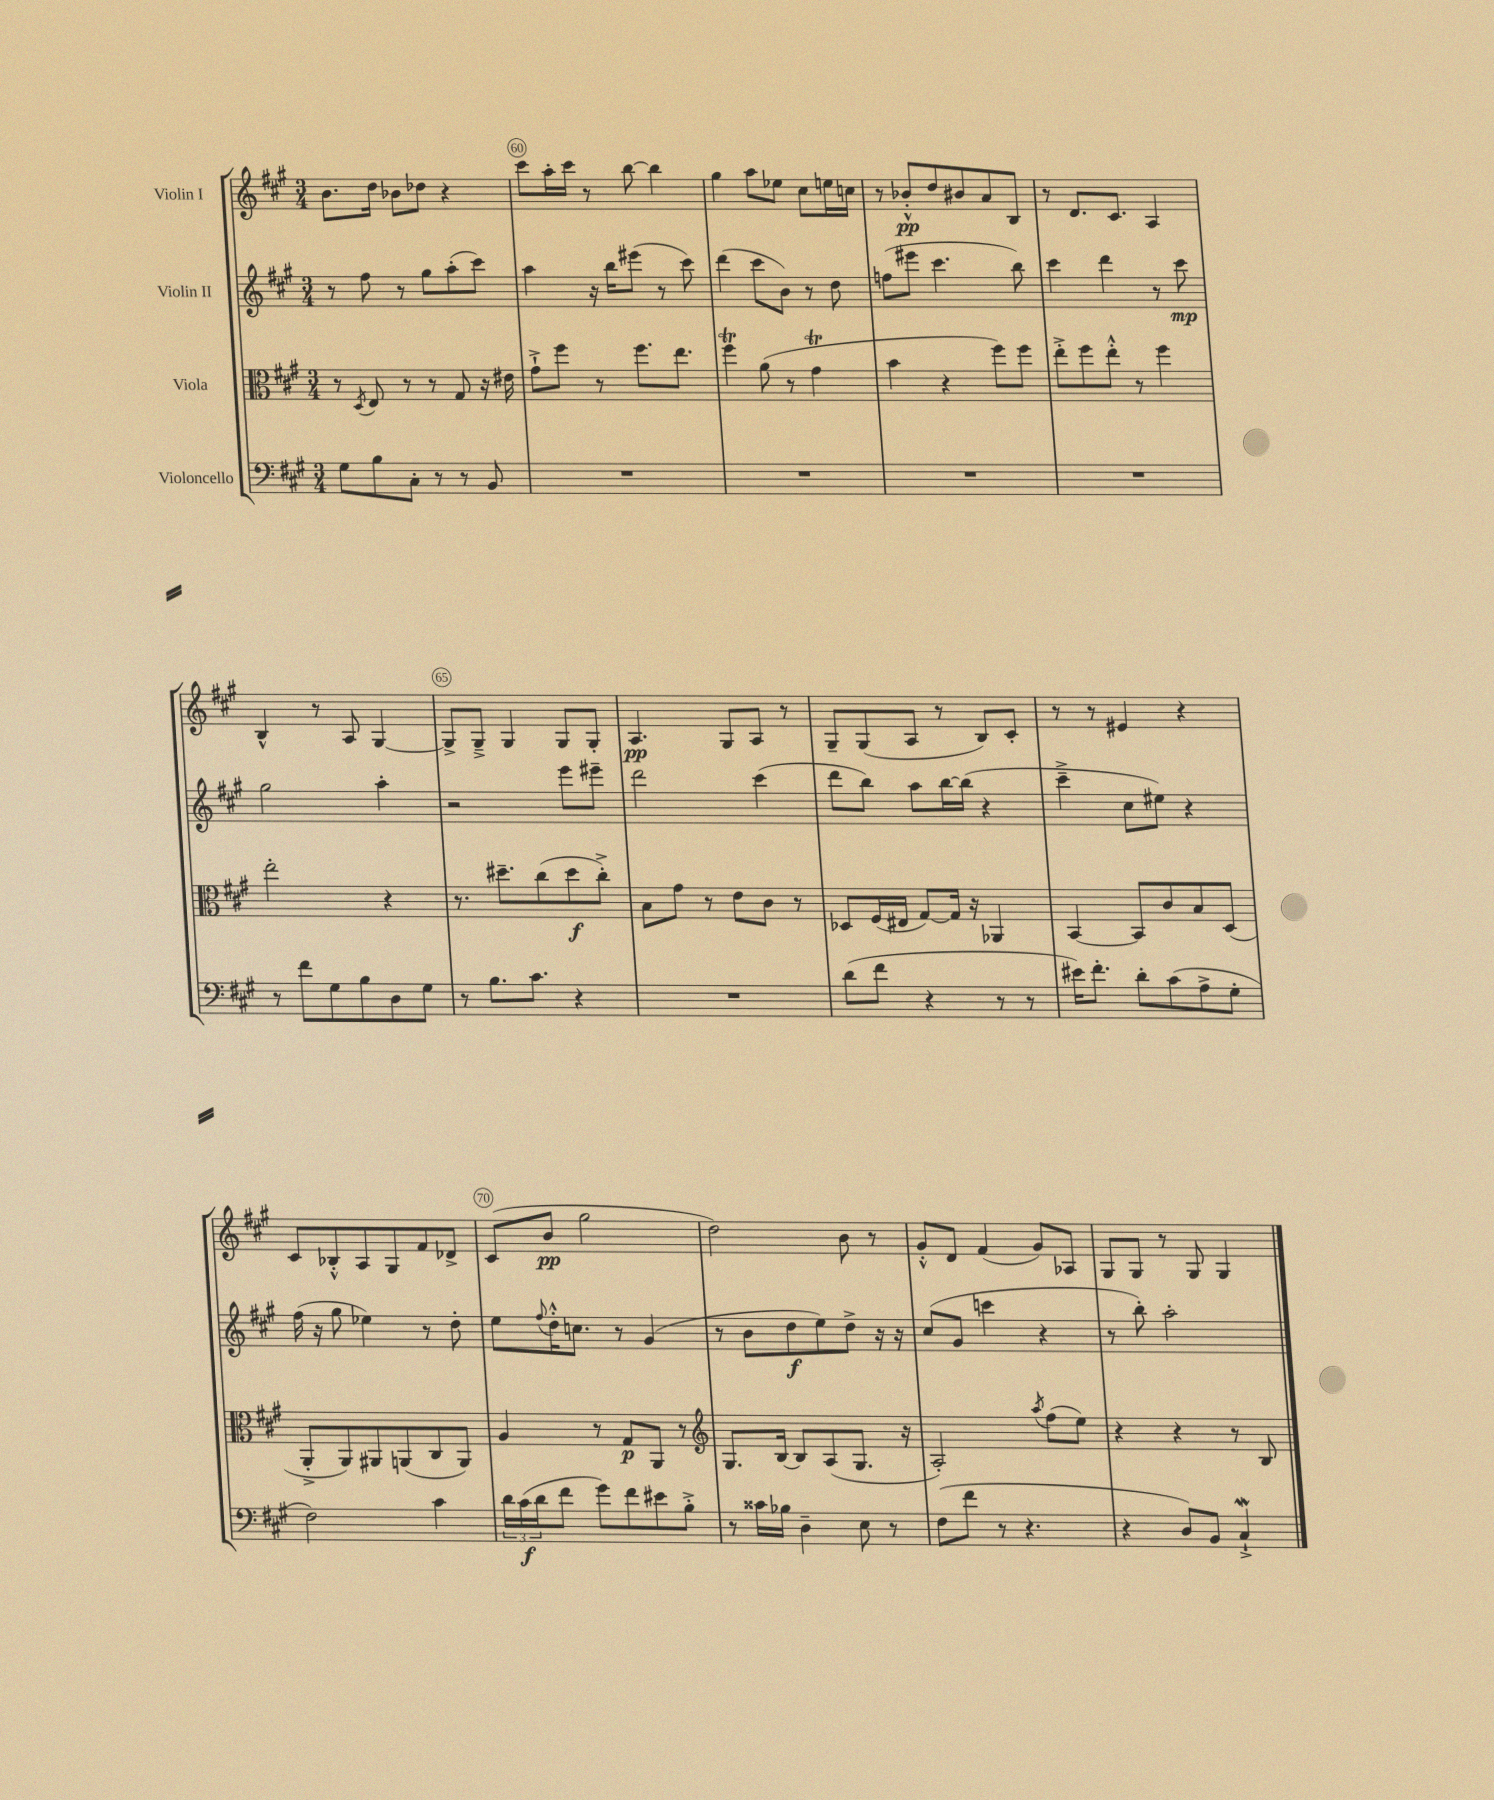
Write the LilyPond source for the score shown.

<<
\new StaffGroup <<
\new Staff = "s0" \with { instrumentName = "Violin I" } {
    \clef treble \key a \major \numericTimeSignature \time 3/4
    b'8. d''16 bes'8 des''8 r4 |
    cis'''8 a''16-. cis'''16 r8 b''8~ b''4 |
    gis''4 a''8 ees''8 cis''8 e''16 c''16 |
    r8 bes'8-.-^\pp d''8 bis'8 a'8 b8 |
    r8 d'8. cis'8. a4 |
    b4-^ r8 a8 gis4~ |
    gis8-> gis8---> gis4 gis8 gis8-. |
    a4.\pp gis8 a8 r8 |
    gis8-- gis8( a8 r8 b8) cis'8-. |
    r8 r8 eis'4 r4 |
    cis'8 bes8-.-^ a8 gis8 fis'8 des'8-> |
    cis'8( b'8\pp gis''2 |
    d''2) b'8 r8 |
    gis'8-.-^ d'8 fis'4( gis'8) aes8 |
    gis8 gis8 r8 gis8 gis4 \bar "|." |
}
\new Staff = "s1" \with { instrumentName = "Violin II" } {
    \clef treble \key a \major \numericTimeSignature \time 3/4
    r8 fis''8 r8 gis''8 a''8-.( cis'''8) |
    a''4 r16 b''16 eis'''8( r8 cis'''8) |
    d'''4( cis'''8 b'8) r8 d''8 |
    f''8( eis'''8 cis'''4. b''8) |
    cis'''4 d'''4 r8 cis'''8\mp |
    gis''2 a''4-. |
    r2 e'''8 eis'''8-- |
    d'''2 cis'''4( |
    d'''8 b''8) a''8 b''16~ b''16( r4 |
    cis'''4---> cis''8 eis''8) r4 |
    fis''16( r16 gis''8 ees''4) r8 d''8-. |
    e''8 \appoggiatura { fis''8 } d''16-.-^ c''8. r8 gis'4( |
    r8 b'8 d''8\f e''8) d''8-> r16 r16 |
    cis''8( gis'8 c'''4 r4 |
    r8 b''8-.) a''2-. \bar "|." |
}
\new Staff = "s2" \with { instrumentName = "Viola" } {
    \clef alto \key a \major \numericTimeSignature \time 3/4
    r8 \acciaccatura { d8 } e8 r8 r8 gis8 r16 eis'16 |
    gis'8-!-> fis''8 r8 fis''8. e''8. |
    fis''4\trill a'8( r8 gis'4\trill |
    b'4 r4 fis''8) fis''8 |
    e''8-.-> fis''8 e''8-.-^ r8 fis''4 |
    e''2-. r4 |
    r8. dis''8.-- cis''8( dis''8\f cis''8-.->) |
    b8 gis'8 r8 e'8 cis'8 r8 |
    des8 fis16( eis16 gis8~) gis16 r16 aes,4 |
    b,4~ b,8 cis'8 b8 d8( |
    a,8-.-> a,8) ais,8 a,8( cis8 a,8) |
    a4 r8 gis8\p a,8 r8 |
    \clef treble gis8. b16~ b8 a8( gis8. r16 |
    a2-.) \acciaccatura { a''8 } fis''8( e''8) |
    r4 r4 r8 b8 \bar "|." |
}
\new Staff = "s3" \with { instrumentName = "Violoncello" } {
    \clef bass \key a \major \numericTimeSignature \time 3/4
    gis8 b8 cis8-. r8 r8 b,8 |
    R2. |
    R2. |
    R2. |
    R2. |
    r8 fis'8 gis8 b8 d8 gis8 |
    r8 b8. cis'8. r4 |
    R2. |
    d'8( fis'8 r4 r8 r8 |
    eis'16) fis'8.-. d'8-. cis'8( a8-> gis8-. |
    fis2) cis'4 |
    \tuplet 3/2 { d'16 cis'16\f( d'16 } fis'8 gis'8) fis'8 eis'8 b8-.-> |
    r8 cisis'16 bes16 d4-- e8 r8 |
    fis8( fis'8 r8 r4. |
    r4 d8) b,8 cis4-!->\mordent \bar "|." |
}
>>
>>
\layout { \context { \Score currentBarNumber = #59 \override BarNumber.break-visibility = ##(#f #t #t) barNumberVisibility = #(every-nth-bar-number-visible 5) \override BarNumber.stencil = #(make-stencil-circler 0.1 0.3 ly:text-interface::print) } }
